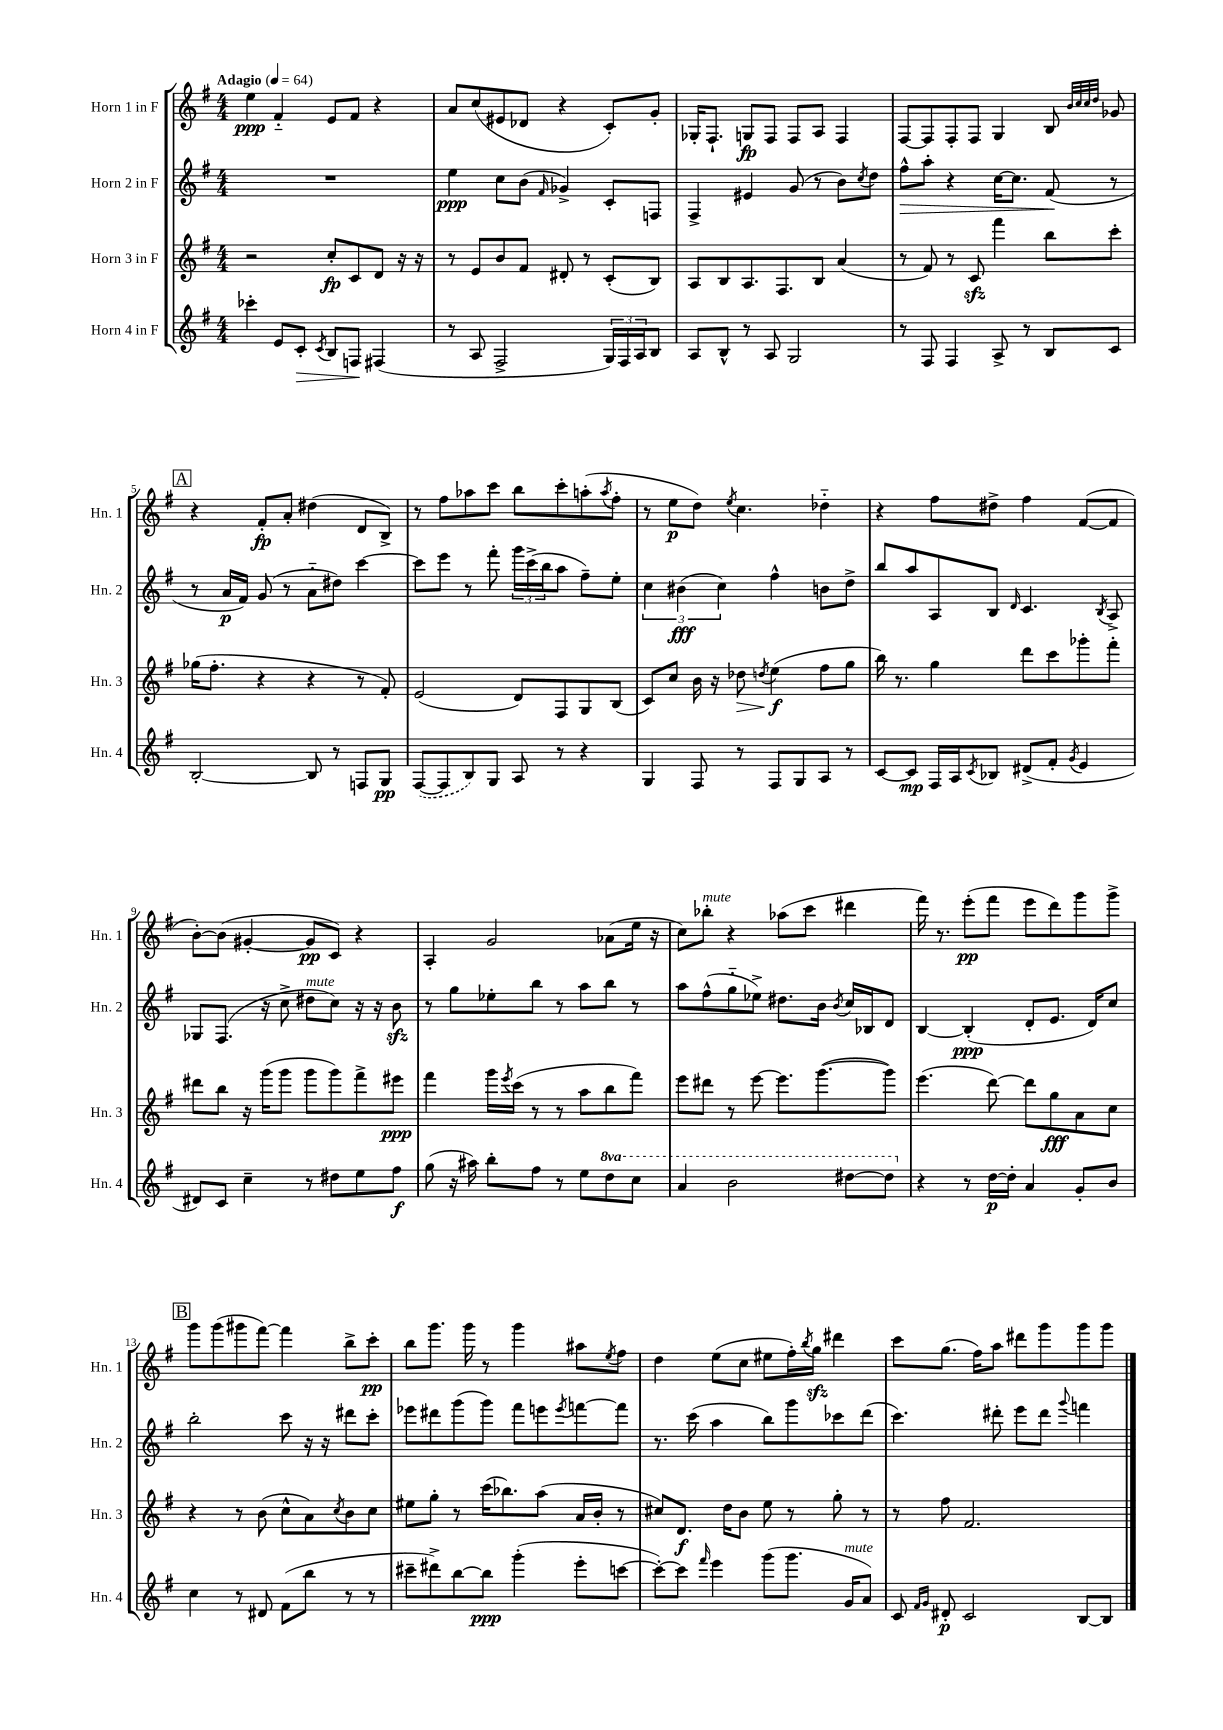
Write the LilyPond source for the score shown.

<<
\new StaffGroup <<
\new Staff = "s0" \with { instrumentName = "Horn 1 in F" shortInstrumentName = "Hn. 1" } {
    \clef treble \key g \major \numericTimeSignature \time 4/4 \tempo "Adagio" 4 = 64
    e''4\ppp fis'4-_ e'8 fis'8 r4 |
    a'8 c''8( eis'8 des'8 r4 c'8-.) g'8-. |
    ges16-. fis8.-! g8\fp fis8 fis8 a8 fis4 |
    fis8~ fis8 fis8-. fis8 g4 b8 \grace { b'32 c''32 c''32 d''32 } ges'8 |
    \mark \markup { \box "A" } r4 fis'8-.\fp a'8-. dis''4( d'8 b8->) |
    r8 fis''8 aes''8 c'''8 b''8 c'''8-. a''8-.( \acciaccatura { a''8 } fis''8-. |
    r8 e''8\p d''8) \acciaccatura { e''8 } c''4. des''4-_ |
    r4 fis''8 dis''8-> fis''4 fis'8~( fis'8 |
    b'8~-.) b'8( gis'4~-. gis'8\pp c'8) r4 |
    a4-. g'2 aes'8( e''16 r16 |
    c''8) bes''8-.^\markup { \italic "mute" } r4 aes''8( c'''8 dis'''4 |
    fis'''16) r8. e'''8-.\pp( fis'''8 e'''8 d'''8) g'''8 g'''8-> |
    \mark \markup { \box "B" } g'''8 g'''8( gis'''8 fis'''8~) fis'''4 b''8-> c'''8-.\pp |
    b''8 g'''8. g'''16 r8 g'''4 ais''8 \acciaccatura { e''8 } fis''8 |
    d''4 e''8( c''8 eis''8 fis''16-.) \acciaccatura { b''8 } g''16\sfz dis'''4 |
    c'''8 g''8.( fis''16) a''8 dis'''8 g'''8 g'''8 g'''8 \bar "|." |
}
\new Staff = "s1" \with { instrumentName = "Horn 2 in F" shortInstrumentName = "Hn. 2" } {
    \clef treble \key g \major \numericTimeSignature \time 4/4
    R1 |
    e''4\ppp c''8 b'8( \grace { fis'16 } ges'4->) c'8-. f8 |
    fis4-> eis'4 g'8( r8 b'8) \acciaccatura { c''8 } d''8 |
    fis''8-^\> a''8-. r4 c''16~ c''8. fis'8\!( r8 |
    \mark \markup { \box "A" } r8 a'16\p fis'16) g'8( r8 a'8-_ dis''8) c'''4~ |
    c'''8 e'''8 r8 fis'''8-. \tuplet 3/2 { g'''16 c'''16->( b''16 } a''8 fis''8--) e''8-. |
    \tuplet 3/2 { c''4 bis'4\fff( c''4) } fis''4-^ b'8 d''8-> |
    b''8 a''8 a8 b8 \grace { d'16 } c'4. \acciaccatura { b8 } a8-> |
    ges8 fis8.( r16 c''8-> dis''8^\markup { \italic "mute" } c''8) r16 r16 b'8\sfz |
    r8 g''8 ees''8-. b''8 r8 a''8 b''8 r8 |
    a''8 fis''8-^( g''8-_ ees''8->) dis''8. b'16 \acciaccatura { b'8 } c''16 bes16 d'8 |
    b4~ b4-.\ppp( d'8-. e'8. d'16) c''8 |
    \mark \markup { \box "B" } b''2-. c'''8 r16 r16 dis'''8 c'''8-. |
    ees'''8 dis'''8 g'''8( g'''8) fis'''8 e'''8 \acciaccatura { e'''8 } f'''8~ f'''8 |
    r8. c'''16( a''4 b''8) g'''8 ces'''8 d'''8( |
    c'''4.) dis'''8-. e'''8 dis'''8 \appoggiatura { g'''8 } f'''4 \bar "|." |
}
\new Staff = "s2" \with { instrumentName = "Horn 3 in F" shortInstrumentName = "Hn. 3" } {
    \clef treble \key g \major \numericTimeSignature \time 4/4
    r2 c''8-.\fp c'8 d'8 r16 r16 |
    r8 e'8 b'8 fis'8 dis'8-. r8 c'8-.( b8) |
    a8 b8 a8. fis8. b8 a'4( |
    r8 fis'8) r8 c'8\sfz fis'''4 b''8 c'''8-. |
    \mark \markup { \box "A" } ges''16( fis''8.-. r4 r4 r8 fis'8-.) |
    e'2( d'8) fis8 g8 b8( |
    c'8) c''8 b'16 r16 des''8\> \acciaccatura { d''8 } e''4\f\!( fis''8 g''8 |
    b''16) r8. g''4 d'''8 c'''8 ges'''8-. fis'''8-. |
    dis'''8 b''8 r16 g'''16( g'''8 g'''8 g'''8) fis'''8-> eis'''8\ppp |
    fis'''4 g'''16 \acciaccatura { e'''8 } c'''16( r8 r8 a''8 b''8 fis'''8) |
    e'''8 dis'''8 r8 e'''8~ e'''8. g'''8.~( g'''8) |
    e'''4.( d'''8~) d'''8 g''8\fff a'8 c''8 |
    \mark \markup { \box "B" } r4 r8 b'8( c''8-^ a'8) \acciaccatura { c''8 } b'8 c''8 |
    eis''8 g''8-. r8 c'''16( bes''8.) a''8( a'16 b'16-. r8 |
    cis''8) d'8.\f d''16 b'8 e''8 r8 g''8-. r8 |
    r8 fis''8 fis'2. \bar "|." |
}
\new Staff = "s3" \with { instrumentName = "Horn 4 in F" shortInstrumentName = "Hn. 4" } {
    \clef treble \key g \major \numericTimeSignature \time 4/4 \set Staff.ottavationMarkups = #ottavation-simple-ordinals
    ces'''4-. e'8 c'8-.\> \acciaccatura { c'8 } b8 f8\! fis4( |
    r8 a8 fis2-> \tuplet 3/2 { g16) fis16 a16 } b8 |
    a8 b8-^ r8 a8 g2 |
    r8 fis8 fis4 a8-> r8 b8 c'8 |
    \mark \markup { \box "A" } b2~-. b8 r8 f8 g8\pp |
    \once \slurDashed fis8~( fis8 b8) g8 a8 r8 r4 |
    g4 fis8 r8 fis8 g8 a8 r8 |
    c'8~ c'8\mp fis16 a16 \acciaccatura { c'8 } bes8 dis'8->( fis'8-. \acciaccatura { g'8 } e'4 |
    dis'8) c'8 c''4-- r8 dis''8 e''8 fis''8\f |
    g''8( r16 ais''16) b''8-. fis''8 r8 e''8 \ottava #1 d'''8 c'''8 |
    a''4 b''2 dis'''8~ dis'''8 \ottava #0 |
    r4 r8 d''16~\p d''16-. a'4 g'8-. b'8 |
    \mark \markup { \box "B" } c''4 r8 dis'8 fis'8( b''8 r8 r8 |
    cis'''8-- dis'''8->) b''8~ b''8\ppp g'''4-.( e'''8-. c'''8~ |
    c'''8~-.) c'''8 \grace { fis'''16 } e'''4 g'''8( g'''8. g'16^\markup { \italic "mute" } a'8) |
    c'8 \grace { fis'16 g'16 } dis'8-.\p c'2 b8~ b8 \bar "|." |
}
>>
>>
